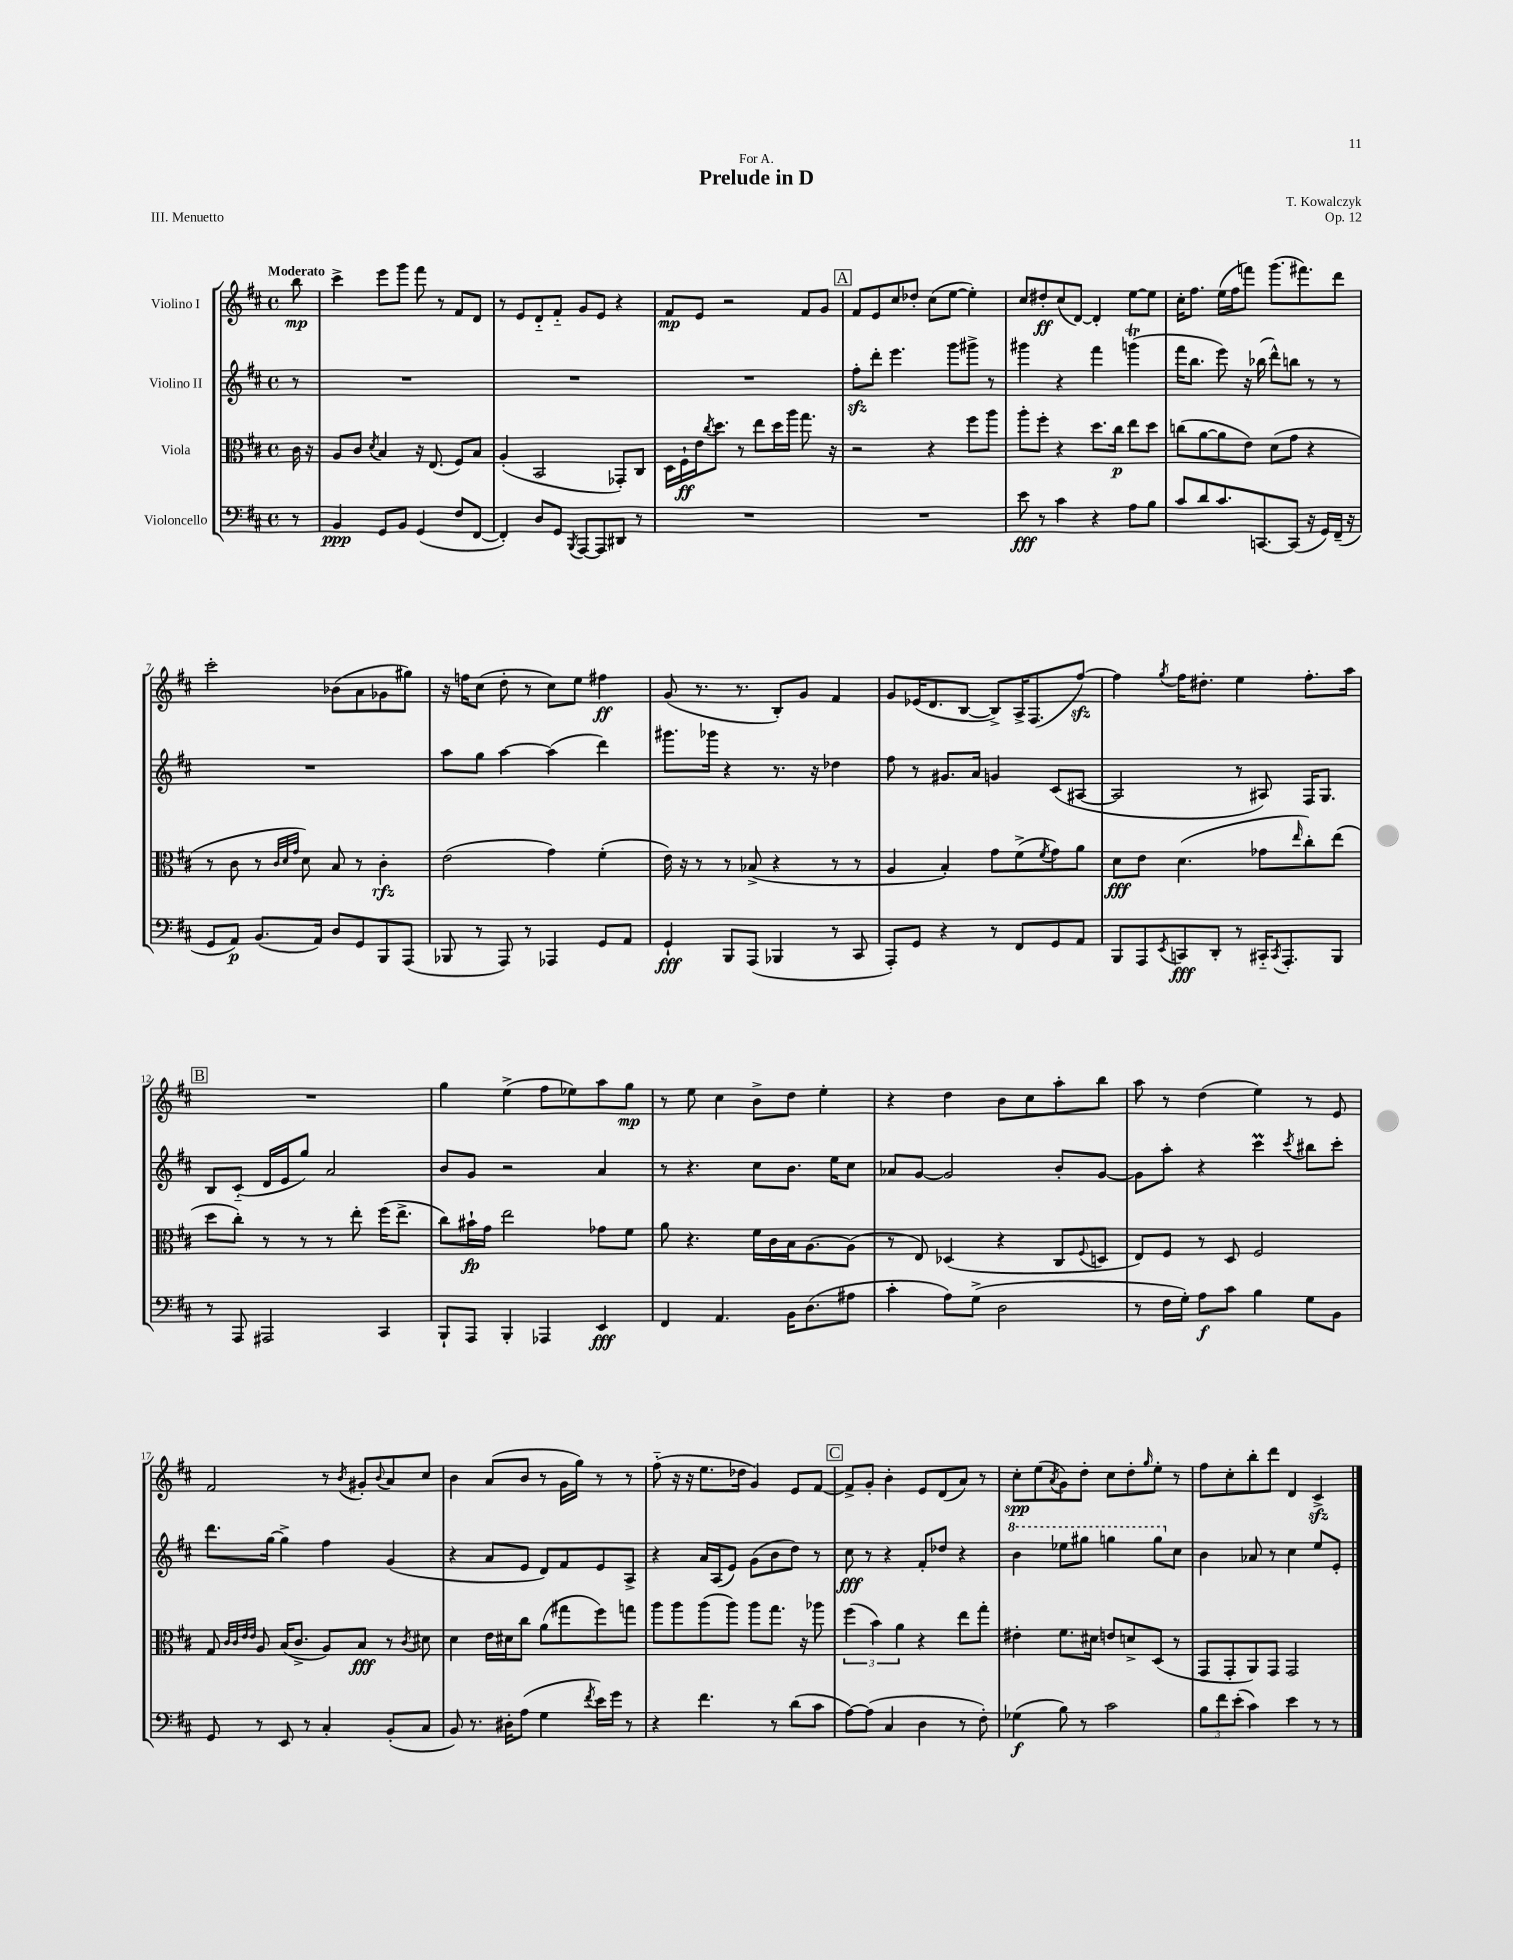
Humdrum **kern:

**kern	**kern	**kern	**kern
*staff4	*staff3	*staff2	*staff1
*clefF4	*clefC3	*clefG2	*clefG2
*k[f#c#]	*k[f#c#]	*k[f#c#]	*k[f#c#]
*M4/4	*M4/4	*M4/4	*M4/4
*met(c)	*met(c)	*met(c)	*met(c)
8r	16c#	8r	8bb
.	16r	.	.
=	=	=	=
4BB	8A	1r	4ccc#^
.	8c#	.	.
.	8qd	.	.
8GG	4B	.	8eee
8BB	.	.	8ggg
(4GG	16r	.	8fff#
.	(8.E	.	.
.	.	.	8r
8F#	8F#)	.	8f#
[8FF#	8B	.	8d
=	=	=	=
4FF#'])	(4A'	1r	8r
.	.	.	8e
8D	2BB	.	8d'~
8GG	.	.	8f#'~
8qBBB	.	.	.
[8AAA	.	.	8g
8AAA]	.	.	8e
8DD#	8GG-')	.	4r
8r	8C#	.	.
=	=	=	=
1r	16D	1r	8f#
.	16F#`	.	.
.	16e	.	8e
.	8qcc#	.	.
.	8.dd	.	.
.	.	.	2r
.	8r	.	.
.	8ee	.	.
.	16dd	.	.
.	16aa	.	.
.	8.gg	.	8f#
.	.	.	8g
.	16r	.	.
=	=	=	=
1r	2r	8ff#'	8f#
.	.	8ddd'	8e
.	.	4.eee	8cc#
.	.	.	8dd-'
.	4r	.	(8cc#
.	.	8ggg	[8ee
.	8ff#	8ggg#^	4ee'])
.	8aa	8r	.
=	=	=	=
8e	8aa'	4ggg#	8cc#
8r	8ff#'	.	8dd#'
4c#	4r	4r	(8cc#
.	.	.	[8d)
4r	8.dd	4fff#	4d']
.	16cc#	.	.
8A	8ee	(4ggg	[8ee
8B	8dd	.	8ee]
=	=	=	=
8c#	(8cc	16fff#	16cc#'
.	.	8.bb	8.ff#
8d	[8a	.	.
8.c#	8a]	8eee)	(16ee
.	.	.	16ff#
.	8e)	16r	8fff)
[8.CC	.	(16bb-	.
.	(8d	8ddd^^)	(8.ggg
(8CC]	8g	8bb	.
.	.	.	8.fff#)
16r	4r	8r	.
16GG)	.	.	.
(16FF#~	.	8r	8ddd
16r	.	.	.
=	=	=	=
8GG	8r	1r	2ccc#'
8AA)	8c#	.	.
(8.BB	8r	.	.
.	32qqc#	.	.
.	32qqd	.	.
.	32qqg	.	.
.	8d)	.	.
16AA)	.	.	.
8D	8B	.	(8b-
8GG	8r	.	8a
8BBB	4c#'	.	8g-
(8AAA	.	.	8gg#)
=	=	=	=
8BBB-	(2e	8aa	16r
.	.	.	16ff
8r	.	8gg	(8cc#
8AAA)	.	[4aa	8dd'
8r	.	.	8r
4AAA-	4g)	(4aa]	8cc#)
.	.	.	8ee
8GG	(4f#'	4ddd)	4ff#
8AA	.	.	.
=	=	=	=
4GG`	16e)	8.ggg#	(8g
.	16r	.	.
.	8r	.	8.r
.	.	16ggg-	.
8BBB	8r	4r	.
.	.	.	8.r
(8AAA	(8B-^	.	.
4BBB-	4r	8.r	8B')
.	.	.	8g
.	.	16r	.
8r	8r	4dd-	4f#
8CC#	8r	.	.
=	=	=	=
8AAA')	4A	8ff#	8g
8GG	.	8r	(16e-
.	.	.	8.d
4r	4B')	8.g#	.
.	.	.	[8B
.	.	16a	.
8r	8g	4g	8B^])
8FF#	(8f#^	.	16A^
.	.	.	(8.F#
.	8qf#	.	.
8GG	8g)	(8c#	.
8AA	8a	[8A#	[8ff#)
=	=	=	=
8BBB	8d	2A#]	4ff#]
8AAA	8e	.	.
8qEE	.	.	8qgg
8CC	(4.d	.	16ff#
.	.	.	8.dd#'
8DD'	.	.	.
8r	.	8r	4ee
16CC#'~	8g-	8A#)	.
8qCC#	.	.	.
8.AAA'	.	.	.
.	16qqee	.	.
.	8cc#')	16F#	8.ff#'
.	.	8.G	.
8BBB	(8ee	.	.
.	.	.	16aa
=	=	=	=
8r	8dd	8B	1r
8AAA	8cc#')	(8c#'~	.
2AAA#	8r	16d	.
.	.	16e	.
.	8r	8gg)	.
.	8r	2a	.
.	8ee'	.	.
4CC#	(16ff#	.	.
.	8.ee^	.	.
=	=	=	=
8BBB`	8cc#)	8b	4gg
8AAA	16b#`	8g	.
.	16g	.	.
4BBB'	2ee	2r	(4ee^
4AAA-	.	.	8ff#
.	.	.	8ee-)
4EE	8g-	4a	8aa
.	8f#	.	8gg
=	=	=	=
4FF#	8a	8r	8r
.	4.r	4.r	8ee
4.AA	.	.	4cc#
.	16f#	8cc#	8b^
.	16c#	.	.
16BB	16B	8.b	8dd
(8.D	[8.A	.	.
.	.	.	4ee'
.	.	16ee	.
8A#	(8A]	8cc#	.
=	=	=	=
4c#'	8r	8a-	4r
.	8E)	[8g	.
8A)	(4D-	2g]	4dd
(8G^	.	.	.
2D	4r	.	8b
.	.	.	8cc#
.	8C#	8b'	8aa'
.	8qqF#	.	.
.	8D	[8g	8bb
=	=	=	=
8r	8E)	8g]	8aa
16F#	8F#	8aa'	8r
16G')	.	.	.
8A	8r	4r	(4dd
8c#	8D	.	.
4B	2F#	4ccc#	4ee)
.	.	8qccc#	.
8G	.	8bb#	8r
8BB	.	8ccc#'	8e
=	=	=	=
8GG	8G	8.ddd	2f#
.	32qqc#	.	.
.	32qqc#	.	.
.	32qqe	.	.
.	32qqe	.	.
8r	8A	.	.
.	.	[16gg	.
8EE	(16B	4gg^]	.
.	8.c#^	.	.
8r	.	.	.
4C#'	8A)	4ff#	8r
.	.	.	8qb
.	8B	.	8g#'
.	.	.	8qqb
(8BB'	8r	(4g	8a
.	8qc#	.	.
8C#	8d#	.	8cc#
=	=	=	=
8BB)	4d	4r	4b
8.r	.	.	.
.	16e	8a	(8a
16D#'	16d#	.	.
(8A	8cc#	8e	8b
4G	(8a	8d)	8r
.	8gg#	8f#	16g
.	.	.	16gg)
8qf#	.	.	.
16e)	8ff#)	8e	8r
16g	.	.	.
8r	8gg	8A^	8r
=	=	=	=
4r	8aa	4r	(8ff#'~
.	8aa	.	16r
.	.	.	16r
4.f#	(8aa	16a	8.ee
.	.	(16A	.
.	8aa)	8e)	.
.	.	.	16dd-
.	8aa	(8g	4g)
8r	8.gg	8b	.
(8d	.	8dd)	8e
.	16r	.	.
8c#	8aa-	8r	[8f#
=	=	=	=
[8A)	(6ff#	8cc#	8f#^]
(8A]	.	8r	8g'
.	6b)	.	.
4C#	.	4r	4b'
.	6a	.	.
4D	4r	8f#'	8e
.	.	8dd-	(8d
8r	8ee	4r	8a)
8F#')	8gg'	.	8r
=	=	=	=
(4G-	4e#'	4bb	8cc#'
.	.	.	(8ee
.	.	.	8qa
8B)	8.f#	8eee-	8g)
8r	.	8ggg#	8dd'
.	16d#	.	.
2c#	8e	4ggg	8cc#
.	8d^	.	8dd'
.	.	.	16qqgg
.	(8D	8ggg	8ee'
.	8r	8cc#	8r
=	=	=	=
12B	8GG	4b	8ff#
12f#	.	.	.
.	8GG'	.	8cc#'
(12e'	.	.	.
4c#)	8AA)	8a-	8bb'
.	8GG	8r	8ddd
4e	2GG	4cc#	4d
8r	.	8ee	4c#^
8r	.	8e'	.
==	==	==	==
*-	*-	*-	*-
